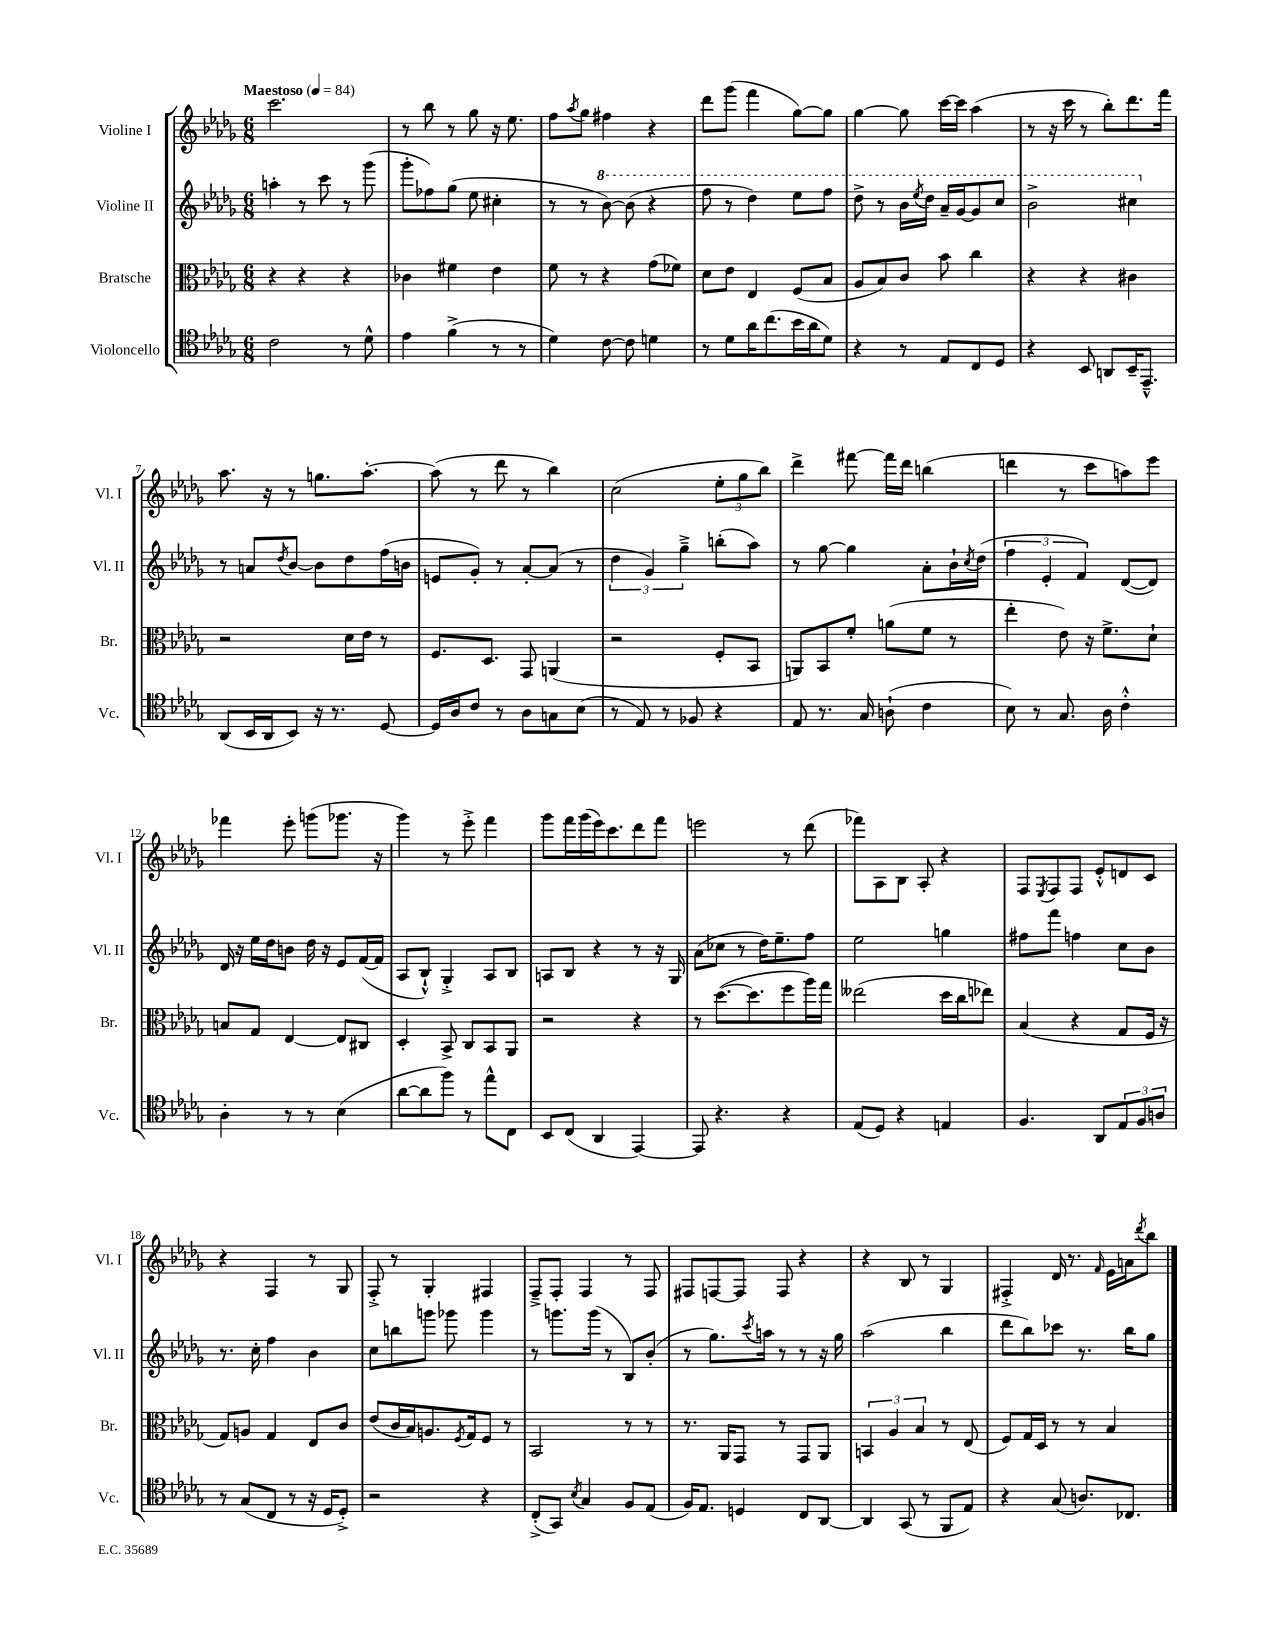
<<
\new StaffGroup <<
\new Staff = "s0" \with { instrumentName = "Violine I" shortInstrumentName = "Vl. I" } {
    \clef treble \key des \major \numericTimeSignature \time 6/8 \tempo "Maestoso" 4 = 84
    c'''2. |
    r8 bes''8 r8 ges''8 r16 ees''8. |
    f''8 \acciaccatura { aes''8 } ges''8 fis''4 r4 |
    des'''8 ges'''8( f'''4 ges''8~) ges''8 |
    ges''4~ ges''8 c'''16~ c'''16 aes''4( |
    r8 r16 c'''16 r8 bes''8-.) des'''8. f'''16 |
    aes''8. r16 r8 g''8. aes''8.~-. |
    aes''8( r8 des'''8 r8 bes''4) |
    c''2( \tuplet 3/2 { ees''8-. ges''8 bes''8) } |
    des'''4-> fis'''8~ fis'''16 des'''16 b''4( |
    d'''4 r8 c'''8 a''8) ees'''8 |
    fes'''4 ees'''8-. g'''8( ges'''8. r16 |
    ges'''4) r8 ees'''8-.-> f'''4 |
    ges'''8 f'''16 ges'''16( ees'''16) c'''8. des'''8 f'''8 |
    e'''2 r8 des'''8( |
    fes'''8) aes8 bes8 aes8-. r4 |
    f8 \acciaccatura { ees8 } f8 f8 ees'8-.-^ d'8 c'8 |
    r4 f4 r8 ges8 |
    f8-.-> r8 ges4-. fis4 |
    f8---> f8-. f4 r8 f8 |
    fis8 f8~ f8 f8 r4 |
    r4 bes8 r8 ges4 |
    fis4-.-> des'16 r8. \grace { f'16 } ees'16 a'16 \acciaccatura { des'''8 } bes''8 \bar "|." |
}
\new Staff = "s1" \with { instrumentName = "Violine II" shortInstrumentName = "Vl. II" } {
    \clef treble \key des \major \numericTimeSignature \time 6/8
    a''4-. r8 c'''8 r8 ges'''8( |
    ges'''8-. fes''8) ges''8( ees''8 cis''4-. |
    r8 r8 \ottava #1 bes''8~) bes''8( r4 |
    f'''8 r8 des'''4) ees'''8 f'''8 |
    des'''8-> r8 bes''16 \acciaccatura { ees'''8 } des'''16 aes''16-- ges''16~ ges''8 c'''8 |
    bes''2-> cis'''4 \ottava #0 |
    r8 a'8 \acciaccatura { des''8 } bes'8~ bes'8 des''8 f''16( b'16 |
    e'8 ges'8-.) r8 aes'8~-. aes'8( r8 |
    \tuplet 3/2 { des''4 ges'4) ges''4---> } b''8-.( aes''8) |
    r8 ges''8~ ges''4 aes'8-. bes'16-! \acciaccatura { c''8 } des''16( |
    \tuplet 3/2 { f''4 ees'4-. f'4) } des'8~( des'8) |
    des'16 r16 ees''16 des''16 b'8 des''16 r16 ees'8 f'16~( f'16 |
    aes8 bes8-!-^) ges4-.-> aes8 bes8 |
    a8 bes8 r4 r8 r16 ges16 |
    aes'8( ces''8 r8 des''16) ees''8.-- f''8 |
    ees''2 g''4 |
    fis''8 f'''8 f''4 c''8 bes'8 |
    r8. c''16-. f''4 bes'4 |
    c''8 b''8 g'''8 ges'''8 ges'''4 |
    r8 g'''8. g'''16( r8 bes8) bes'8-.( |
    r8 ges''8.) \acciaccatura { c'''8 } a''16 r8 r8 r16 ges''16 |
    aes''2( bes''4 |
    des'''8 bes''8) ces'''8 r8. bes''16 ges''8 \bar "|." |
}
\new Staff = "s2" \with { instrumentName = "Bratsche" shortInstrumentName = "Br." } {
    \clef alto \key des \major \numericTimeSignature \time 6/8
    r4 r4 r4 |
    ces'4 fis'4 ees'4 |
    f'8 r8 r4 ges'8( fes'8) |
    des'8 ees'8 ees4 f8( bes8 |
    aes8 bes8) c'8 bes'8 c''4 |
    r4 r4 cis'4 |
    r2 des'16 ees'16 r8 |
    f8. des8. ges,8 a,4( |
    r2 f8-. bes,8 |
    a,8) bes,8 f'8-. a'8( f'8 r8 |
    ees''4-. ees'8) r16 f'8.-> des'8-! |
    b8 ges8 ees4~ ees8 cis8 |
    des4-. bes,8-> c8 bes,8 aes,8 |
    r2 r4 |
    r8 des''8.~( des''8. f''8 aes''16) ges''16 |
    eeses''2( des''16 c''16 ees''8) |
    bes4( r4 ges8 f16 r16 |
    ges8) a8 ges4 ees8 c'8 |
    ees'8( c'16 bes16) a8. \acciaccatura { f8 } ges16 f8 r8 |
    bes,2 r8 r8 |
    r8. aes,16 ges,8 r8 ges,8 aes,8 |
    \tuplet 3/2 { b,4 aes4 bes4 } r8 ees8( |
    f8) ges16 des16 r8 r8 bes4 \bar "|." |
}
\new Staff = "s3" \with { instrumentName = "Violoncello" shortInstrumentName = "Vc." } {
    \clef tenor \key des \major \numericTimeSignature \time 6/8
    c'2 r8 des'8-^ |
    ees'4 f'4->( r8 r8 |
    des'4) c'8~ c'8 d'4 |
    r8 des'8 aes'16 c''8.( bes'16 aes'16 des'8) |
    r4 r8 ees8 c8 des8 |
    r4 bes,8 a,8 bes,16-- ees,8.---^ |
    aes,8( bes,16 aes,16 bes,8) r16 r8. des8~ |
    des16 aes16 c'8 r8 aes8 g8 bes8( |
    r8 ees8) r8 fes8 r4 |
    ees8 r8. ges16 a8-!( c'4 |
    bes8) r8 ges8. aes16 c'4-.-^ |
    aes4-. r8 r8 bes4( |
    aes'8~ aes'8 f''8) r8 ees''8-^ c8 |
    bes,8 c8( aes,4 ees,4~) |
    ees,8 r4. r4 |
    ees8( des8) r4 e4 |
    f4. aes,8 \tuplet 3/2 { ees8 f8 a8 } |
    r8 ges8( c8 r8 r16 des16 des8-.->) |
    r2 r4 |
    c8-.->( ges,8) \acciaccatura { bes8 } ges4 f8 ees8( |
    f16) ees8. d4 c8 aes,8~ |
    aes,4 ges,8( r8 f,8 ees8) |
    r4 ges8( a8.) ces8. \bar "|." |
}
>>
>>
